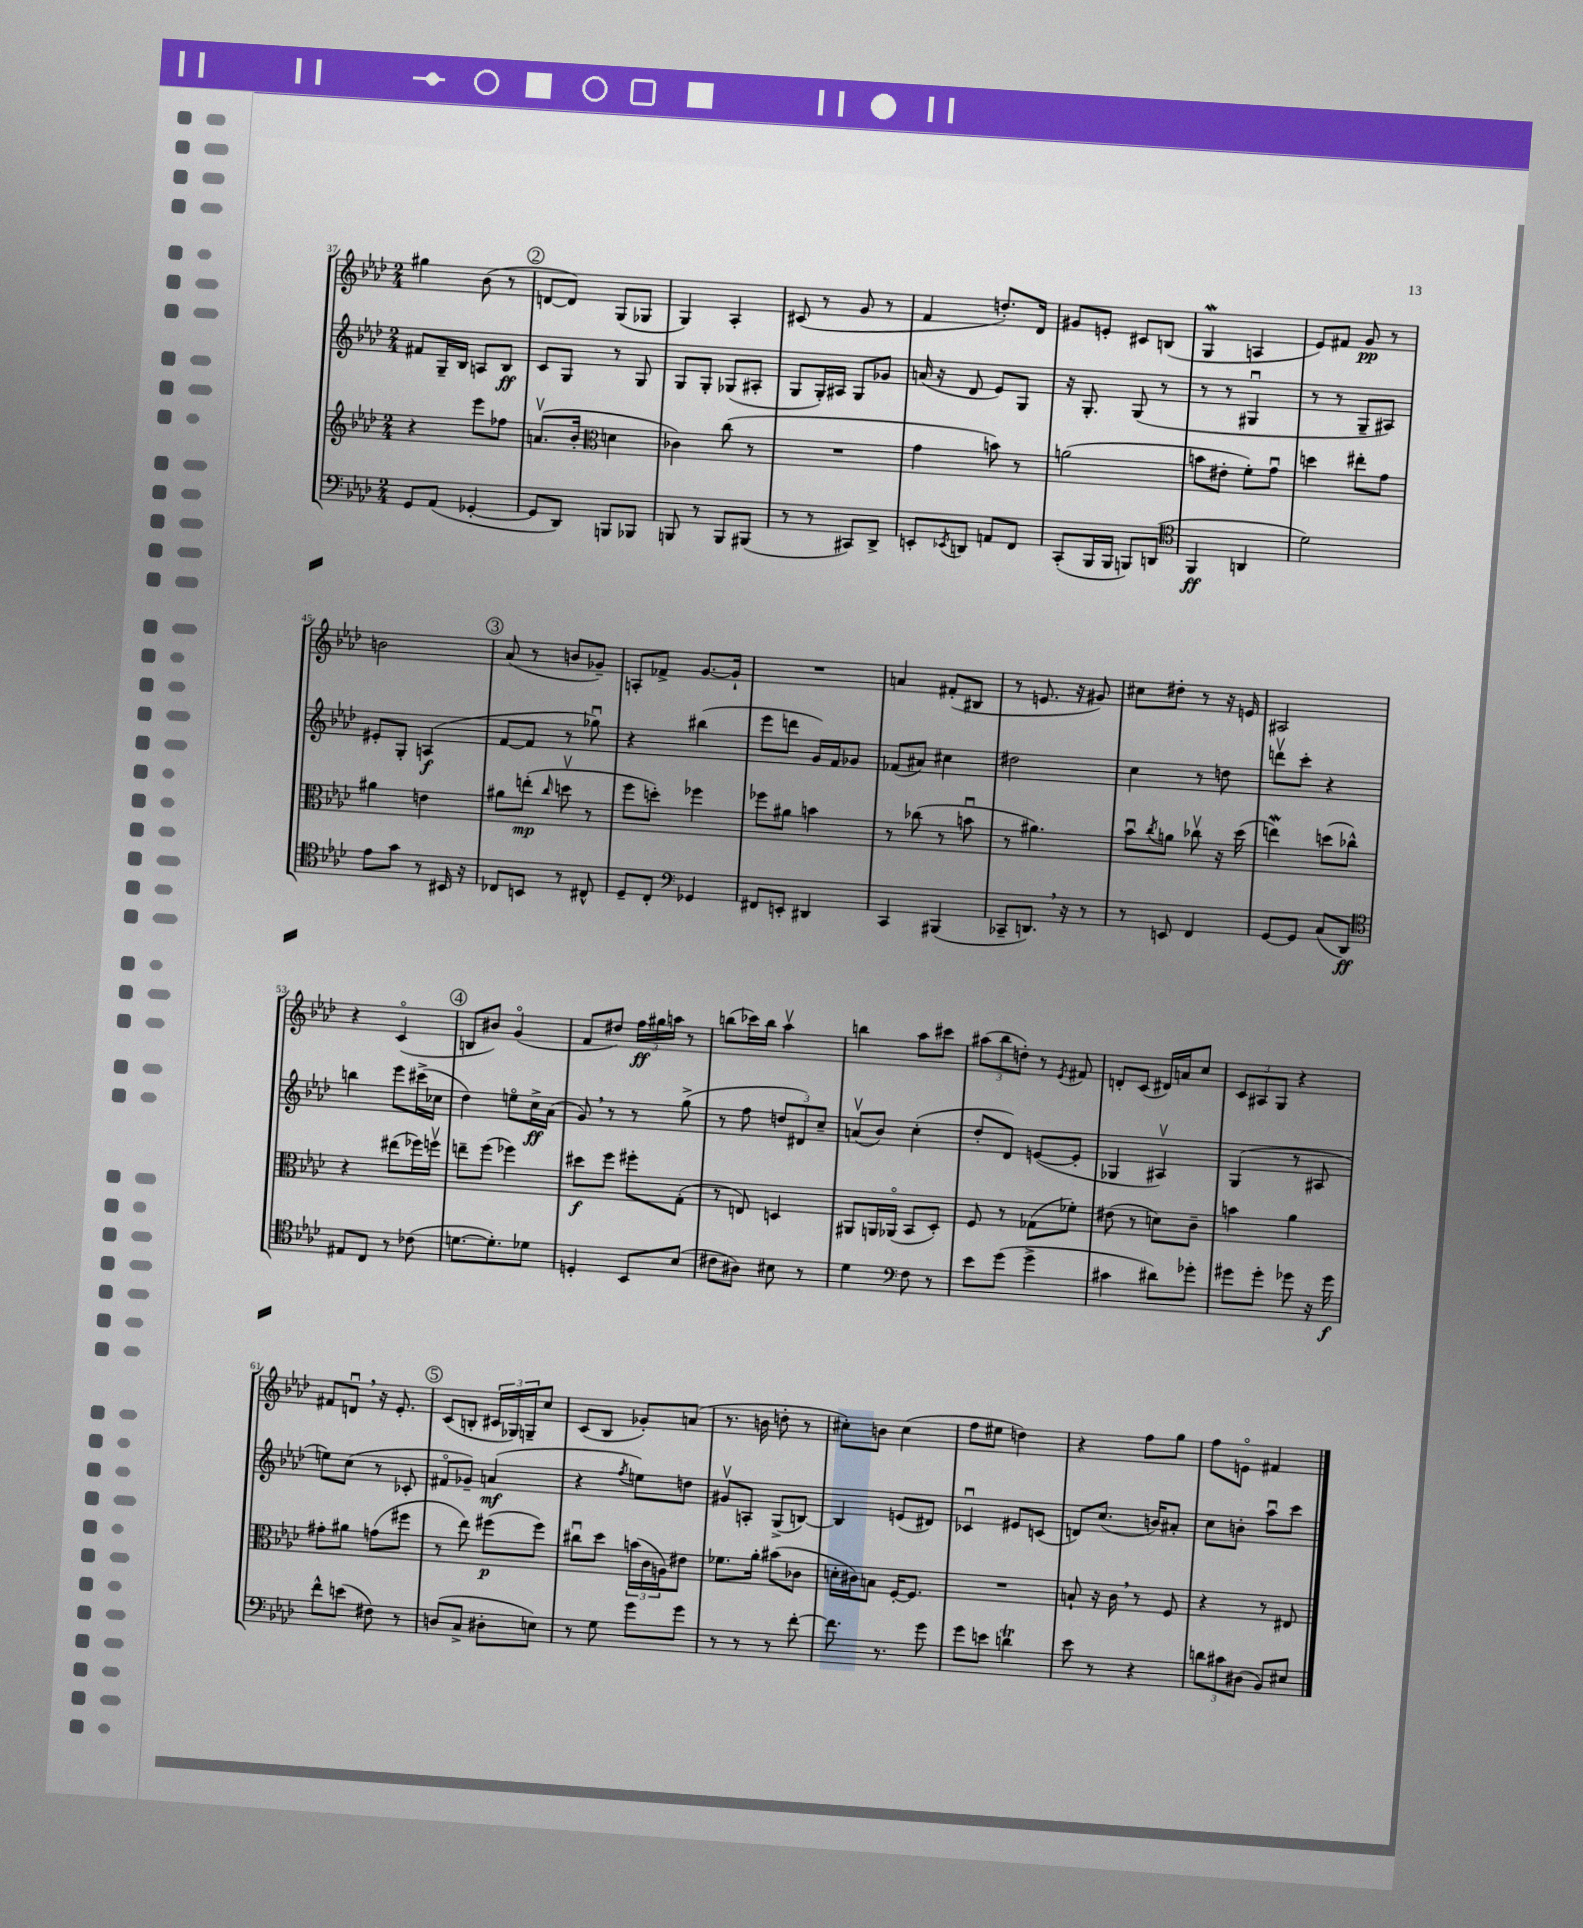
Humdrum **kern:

**kern	**kern	**kern	**kern
*staff4	*staff3	*staff2	*staff1
*clefF4	*clefG2	*clefG2	*clefG2
*k[b-e-a-d-]	*k[b-e-a-d-]	*k[b-e-a-d-]	*k[b-e-a-d-]
*M2/4	*M2/4	*M2/4	*M2/4
8GG	4r	8f#	4gg#
(8AA-	.	16G~	.
.	.	16B-	.
[4GG-'	8eee-	8A	(8b-
.	8ff-	8B-	8r
=	=	=	=
8GG-]	(8.av	8c	[8d
8DD-)	.	8G	8d])
.	16b-'	.	.
*	*clefC3	*	*
8BBB	4d	8r	(8G
8BBB-	.	8G	8G-
=	=	=	=
8BBB	4c-)	8G	4G)
8r	.	8G'	.
8BBB	(8cc	(8G-	4A-'
(8BBB#	8r	8A#'	.
=	=	=	=
8r	2r	8G	(8c#
8r	.	16G')	8r
.	.	16A#	.
8CC#)	.	8G	8g
8DD-^	.	8g-	8r
=	=	=	=
8EE'	4g	(16a	4f
.	.	16r	.
8qEE-	.	.	.
8DD	.	8d-	.
8AA	8b)	8e-)	8.dd')
8FF	8r	8G	.
.	.	.	16d-
=	=	=	=
(8CC'	(2a	16r	8g#
.	.	8.G'	.
16BBB-	.	.	8e'
16BBB-	.	.	.
8BBB)	.	(8G	8c#
(8DD	.	8r	(8B
=	=	=	=
*clefC4	*	*	*
4FF	8b	8r	4G
.	8e#'	8r	.
4AA	8f')	4G#u	4A
.	8gu	.	.
=	=	=	=
2d-)	4dd	8r	8e-)
.	.	8r	8f#
.	8ee#'	8G~	8g
.	8g	8A#)	8r
=	=	=	=
8e-	4a#	8e#'	2b
8g	.	8G'	.
8r	4e	(4A	.
16BB#	.	.	.
16r	.	.	.
=	=	=	=
8C-	8a#	[8f	(8a-
8BB	(8ee'	8f]	8r
.	16qqcc	.	.
8r	8ddv	8r	8b
8C#^^	8r	8gg-u)	8g-~)
=	=	=	=
8D-~	8ff	4r	8A'
8C'	8dd')	.	8f-^
*clefF4	*	*	*
4GG-	4ff-	(4bb#	[8.g
.	.	.	16g`]
=	=	=	=
8FF#	8ff-	8eee-	2r
8EE'	8a#	8ddd	.
4DD#	4b	16g)	.
.	.	16f	.
.	.	8g-	.
=	=	=	=
4CC	8r	(8f-	4a
.	(8cc-	8a#)	.
(4BBB#	8r	4cc#	(8f#'
.	8bu	.	8B#
=	=	=	=
8CC-~	8r	2dd#	8r
8.DD)	4.a#)	.	8.e
16r	.	.	16r
8r	.	.	8g#)
=	=	=	=
8r	8b-u	4cc	8cc#
.	8qcc	.	.
8EE	8a	.	8dd#'
4FF	8cc-v	8r	8r
.	16r	8dd	16r
.	(16dd-	.	16e
=	=	=	=
[8GG	4ee)	8dddv	2A#
8GG]	.	8ccc'	.
(8C	(8dd	4r	.
8DD-)	8cc-^^)	.	.
=	=	=	=
*clefC4	*	*	*
8E#	4r	4bb	4r
8C	.	.	.
8r	(8ee#	8eee-	(4co
(8c-	16ff-)	(16ccc#^	.
.	16ffv	16cc-	.
=	=	=	=
[8.d	8ee~	4dd-)	8B
.	(8ff	.	8b#)
8.d'])	.	.	.
.	4ff-)	8eeo	(4go
8d-	.	16cc^	.
.	.	(16a-	.
=	=	=	=
4D'	8dd#	8g)	8f
.	8ff	8r	8dd#)
8BB-	8ff#'	8r	24ff
.	.	.	24gg#
.	.	.	24aa
(8B-	(8G'	(8gg^	8r
=	=	=	=
8c#	8r	8r	(8bb
8A#)	8E)	8ff	16ccc-)
.	.	.	16bb
8B#	4D	12dd	4aa-v
.	.	12d#)	.
8r	.	.	.
.	.	12cc~	.
=	=	=	=
4d-	8AA#	(8av	4bb
.	16AA	8b-)	.
.	(16AA-o	.	.
*clefF4	*	*	*
8F	8BB-	(4cc'	8aa-
8r	8D-')	.	8ccc#
=	=	=	=
8e-	8F	8dd-'	(12aa#
.	.	.	12bb-
(8g	8r	8d-)	.
.	.	.	12dd')
4g^	(8G-	([8e	8r
.	.	.	8qe-
.	8f-')	8e']	8f#
=	=	=	=
4c#	(8e#	4G-	8d'
.	8r	.	(8c
8d#)	8d)	4A#v)	16d#)
.	.	.	16a
8g-'	8c~	.	8cc
=	=	=	=
8g#	4b	(4G	12c
.	.	.	12A#
8g#'	.	.	.
.	.	.	12G
8g-	4a-	8r	4r
16r	.	8A#	.
16g-	.	.	.
=	=	=	=
8f^^	8g#'	8ee)	8f#
(8e	8a#	(8cc	8du
8F#)	(8g	8r	16r
.	.	.	8.e-'
8r	8ff#	8c-'	.
=	=	=	=
(8D	8r	8f#o	(8c
8C^	8ee-)	8g-~)	8B'
8D#'	(8ff#	(4a	24c#
.	.	.	24G-)
.	.	.	24G~
8E)	8ff#)	.	8cc
=	=	=	=
8r	8cc#u	4r	(8c
8G	8dd-	.	8B-
.	.	8qff	.
8g	(24b	8ee)	8g-')
.	24c	.	.
.	24A)	.	.
8g	8e#	8dd	(8a
=	=	=	=
8r	8.f-	8g#v	8.r
8r	.	8A'	.
.	16a-'	.	16b
8r	(8b#	(8G^	8dd'
[8f'	8c-	[8B)	8r
=	=	=	=
8.f]	16d'	4B]	8cc#')
.	16c#)	.	.
.	8B	.	8b
8.r	.	.	.
.	[16F'	(8e	(4cc#
.	8.F]	.	.
8g	.	8d#)	.
=	=	=	=
8g	2r	4c-u	8ff
8e	.	.	8ee#
4d	.	8e#	4dd)
.	.	(8c	.
=	=	=	=
8e-	8B`	8d)	4r
8r	16r	(8.cc	.
.	16c	.	.
4r	8r	.	8ff
.	.	16b)	.
.	8F	8a#'	8gg
=	=	=	=
12d	4r	8cc	8ff
12c#	.	.	.
.	.	8b'	8eo
(12D#	.	.	.
8BB-)	8r	8aa-u	4f#
8E#	8E#	8ccc	.
==	==	==	==
*-	*-	*-	*-
